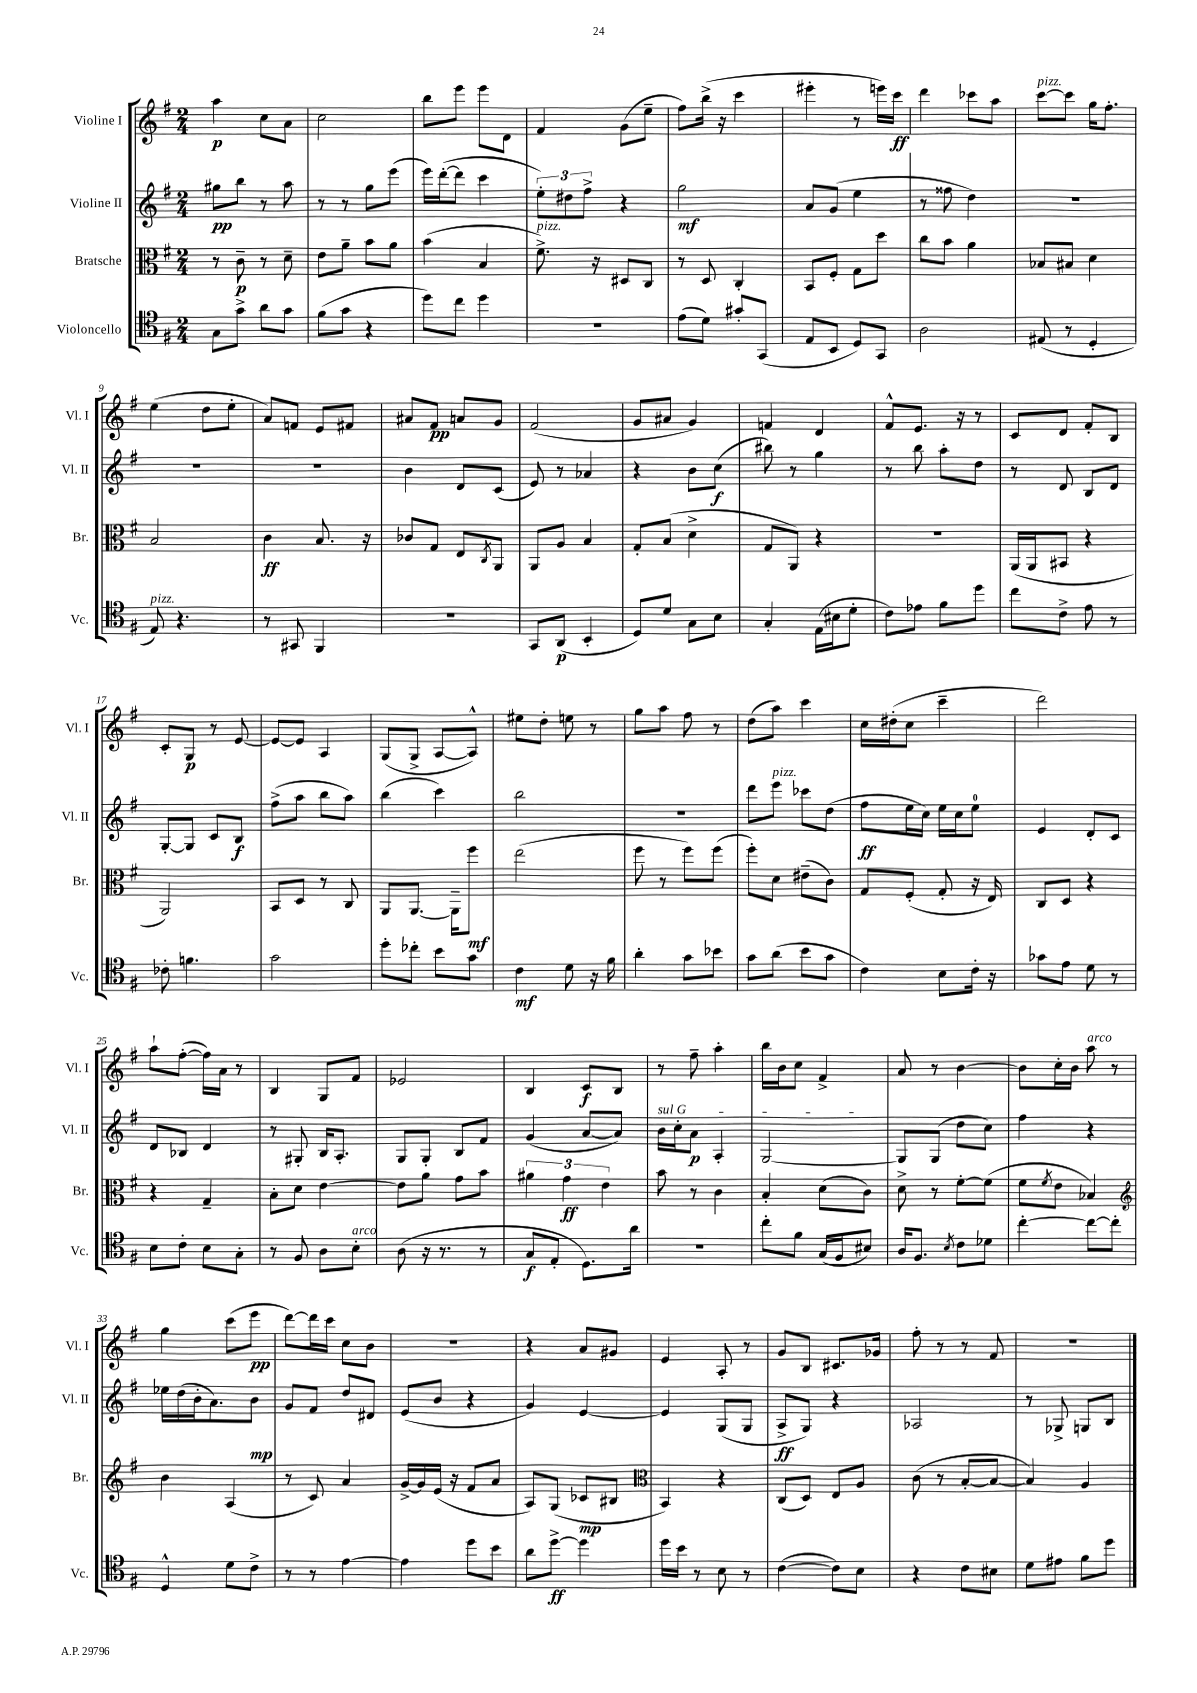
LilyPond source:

<<
\new StaffGroup <<
\new Staff = "s0" \with { instrumentName = "Violine I" shortInstrumentName = "Vl. I" } {
    \clef treble \key g \major \numericTimeSignature \time 2/4
    a''4\p c''8 a'8 |
    c''2 |
    b''8 e'''8 e'''8 d'8 |
    fis'4 g'8( e''8-- |
    fis''8) b''16->( r16 c'''4 |
    eis'''4-. r8 e'''16) c'''16\ff |
    d'''4 ces'''8 a''8 |
    c'''8~^\markup { \italic "pizz." } c'''8 g''16 fis''8.-. |
    e''4( d''8 e''8-. |
    a'8) f'8 e'8 fis'8 |
    ais'8 fis'8\pp a'8 g'8 |
    fis'2( |
    g'8 ais'8 g'4) |
    f'4 d'4 |
    fis'8-^ e'8. r16 r8 |
    c'8 d'8 fis'8-. b8 |
    c'8-. g8\p r8 e'8~ |
    e'8~ e'8 a4 |
    g8( g8-> a8~ a8-^) |
    eis''8 d''8-. e''8 r8 |
    g''8 a''8 fis''8 r8 |
    d''8( a''8) c'''4 |
    c''16 dis''16-.( c''8 c'''4-- |
    d'''2) |
    a''8-! fis''8~-.( fis''16) a'16 r8 |
    b4 g8 fis'8 |
    ees'2 |
    b4 c'8\f b8 |
    r8 fis''8-- a''4-. |
    b''16 b'16 c''8 fis'4-> |
    a'8 r8 b'4~ |
    b'8 c''16-. b'16 a''8^\markup { \italic "arco" } r8 |
    g''4 c'''8( e'''8\pp |
    d'''8~) d'''16 c'''16 c''8 b'8 |
    r2 |
    r4 a'8 gis'8 |
    e'4 a8-. r8 |
    g'8 b8 cis'8. ges'16 |
    fis''8-. r8 r8 fis'8 |
    R2 \bar "|." |
}
\new Staff = "s1" \with { instrumentName = "Violine II" shortInstrumentName = "Vl. II" } {
    \clef treble \key g \major \numericTimeSignature \time 2/4
    gis''8\pp b''8 r8 a''8 |
    r8 r8 g''8 e'''8( |
    e'''16) d'''16~-.( d'''8 c'''4 |
    \tuplet 3/2 { e''8-.) dis''8 fis''8-> } r4 |
    g''2\mf |
    a'8 g'8( e''4 |
    r8 fisis''8 d''4) |
    R2 |
    R2 |
    R2 |
    b'4 d'8 c'8( |
    e'8) r8 aes'4 |
    r4 b'8 c''8\f( |
    bis''8) r8 g''4 |
    r8 b''8 a''8-. d''8 |
    r8 d'8 b8 d'8 |
    g8~-. g8 c'8 b8\f |
    fis''8->( a''8 b''8 a''8) |
    b''4( c'''4) |
    b''2 |
    R2 |
    d'''8 e'''8^\markup { \italic "pizz." } ces'''8 d''8( |
    fis''8\ff e''16 c''16) e''16 c''16 e''8-0 |
    e'4 d'8-. c'8 |
    d'8 bes8 d'4 |
    r8 gis8-. b16 a8.-. |
    g8 g8-. b8 fis'8 |
    g'4( a'8~ a'8) |
    \once \override TextSpanner.bound-details.left.text = \markup { \italic "sul G" } b'16\startTextSpan c''16-. a'8\p a4-. |
    g2~\stopTextSpan |
    g8 g8( d''8 c''8) |
    fis''4 r4 |
    ees''16 d''16( b'16-. a'8.) b'8\mp |
    g'8 fis'8 d''8 dis'8 |
    e'8( b'8 r4 |
    g'4) e'4~ |
    e'4 g8( g8 |
    a8->\ff g8) r4 |
    aes2 |
    r8 ges8-> g8 b8 \bar "|." |
}
\new Staff = "s2" \with { instrumentName = "Bratsche" shortInstrumentName = "Br." } {
    \clef alto \key g \major \numericTimeSignature \time 2/4
    r8 c'8--\p r8 d'8-- |
    e'8 a'8-- b'8 a'8 |
    b'4( b4 |
    fis'8.->^\markup { \italic "pizz." }) r16 dis8 c8 |
    r8 d8 c4-. |
    b,8 fis8-. g8 d''8 |
    c''8 b'8 a'4 |
    bes8 bis8 d'4 |
    b2 |
    c'4\ff b8. r16 |
    ces'8 g8 e8 \acciaccatura { c8 } a,8 |
    a,8 a8 b4 |
    g8-. b8( d'4-> |
    g8 a,8) r4 |
    R2 |
    a,16( a,16 bis,8 r4 |
    a,2) |
    b,8 d8 r8 c8 |
    a,8 a,8.~ a,16-- fis''8\mf |
    e''2( |
    fis''8 r8 fis''8) fis''8( |
    fis''8-.) d'8 eis'8--( c'8) |
    g8 fis8-.( g8-. r16 e16) |
    c8 d8 r4 |
    r4 g4-- |
    b8-. d'8 e'4~ |
    e'8 a'8 g'8 b'8 |
    \tuplet 3/2 { ais'4 g'4\ff e'4 } |
    b'8 r8 c'4 |
    b4-. d'8( c'8) |
    d'8-> r8 fis'8~-. fis'8( |
    fis'8 \acciaccatura { fis'8 } e'8 bes4) |
    \clef treble b'4 a4( |
    r8 c'8) a'4 |
    g'16~-> g'16 e'16( r16 fis'8 a'8 |
    a8) g8( ces'8\mp bis8 |
    \clef alto b,4) r4 |
    c8( d8) e8 a8 |
    c'8( r8 b8~-. b8~ |
    b4) a4 \bar "|." |
}
\new Staff = "s3" \with { instrumentName = "Violoncello" shortInstrumentName = "Vc." } {
    \clef tenor \key g \major \numericTimeSignature \time 2/4
    g8 g'8-> a'8 g'8 |
    fis'8( g'8 r4 |
    d''8) c''8 d''4 |
    R2 |
    e'8( d'8) gis'8-. g,8( |
    e8 b,8 d8) g,8 |
    a2 |
    eis8( r8 d4-. |
    e8^\markup { \italic "pizz." }) r4. |
    r8 gis,8 fis,4 |
    r2 |
    g,8 a,8\p( b,4-. |
    d8) d'8 g8 b8 |
    g4-. e16( bis16 d'8-. |
    c'8) ees'8 fis'8 d''8 |
    c''8 c'8-> e'8 r8 |
    ces'8-. f'4. |
    g'2 |
    d''8-. ces''8-. b'8 g'8 |
    c'4\mf d'8 r16 fis'16 |
    a'4-. g'8 bes'8 |
    g'8 a'8( b'8 g'8 |
    c'4) b8 c'16-. r16 |
    ges'8 e'8 d'8 r8 |
    b8 c'8-. b8 g8-. |
    r8 fis8 a8 b8-.^\markup { \italic "arco" } |
    a8( r16 r8. r8 |
    g8\f e8-. d8.) a'16 |
    R2 |
    c''8-. fis'8 g16( fis16 bis8) |
    a16 fis8. \acciaccatura { b8 } c'8 des'8 |
    c''4~-. c''8~ c''8-. |
    d4-^ d'8 c'8-> |
    r8 r8 e'4~ |
    e'4 d''8 b'8 |
    a'8 d''8~->\ff d''4 |
    d''16 b'16 r8 b8 r8 |
    c'4~( c'8) b8 |
    r4 c'8 bis8 |
    d'8 eis'8 fis'8 d''8 \bar "|." |
}
>>
>>
